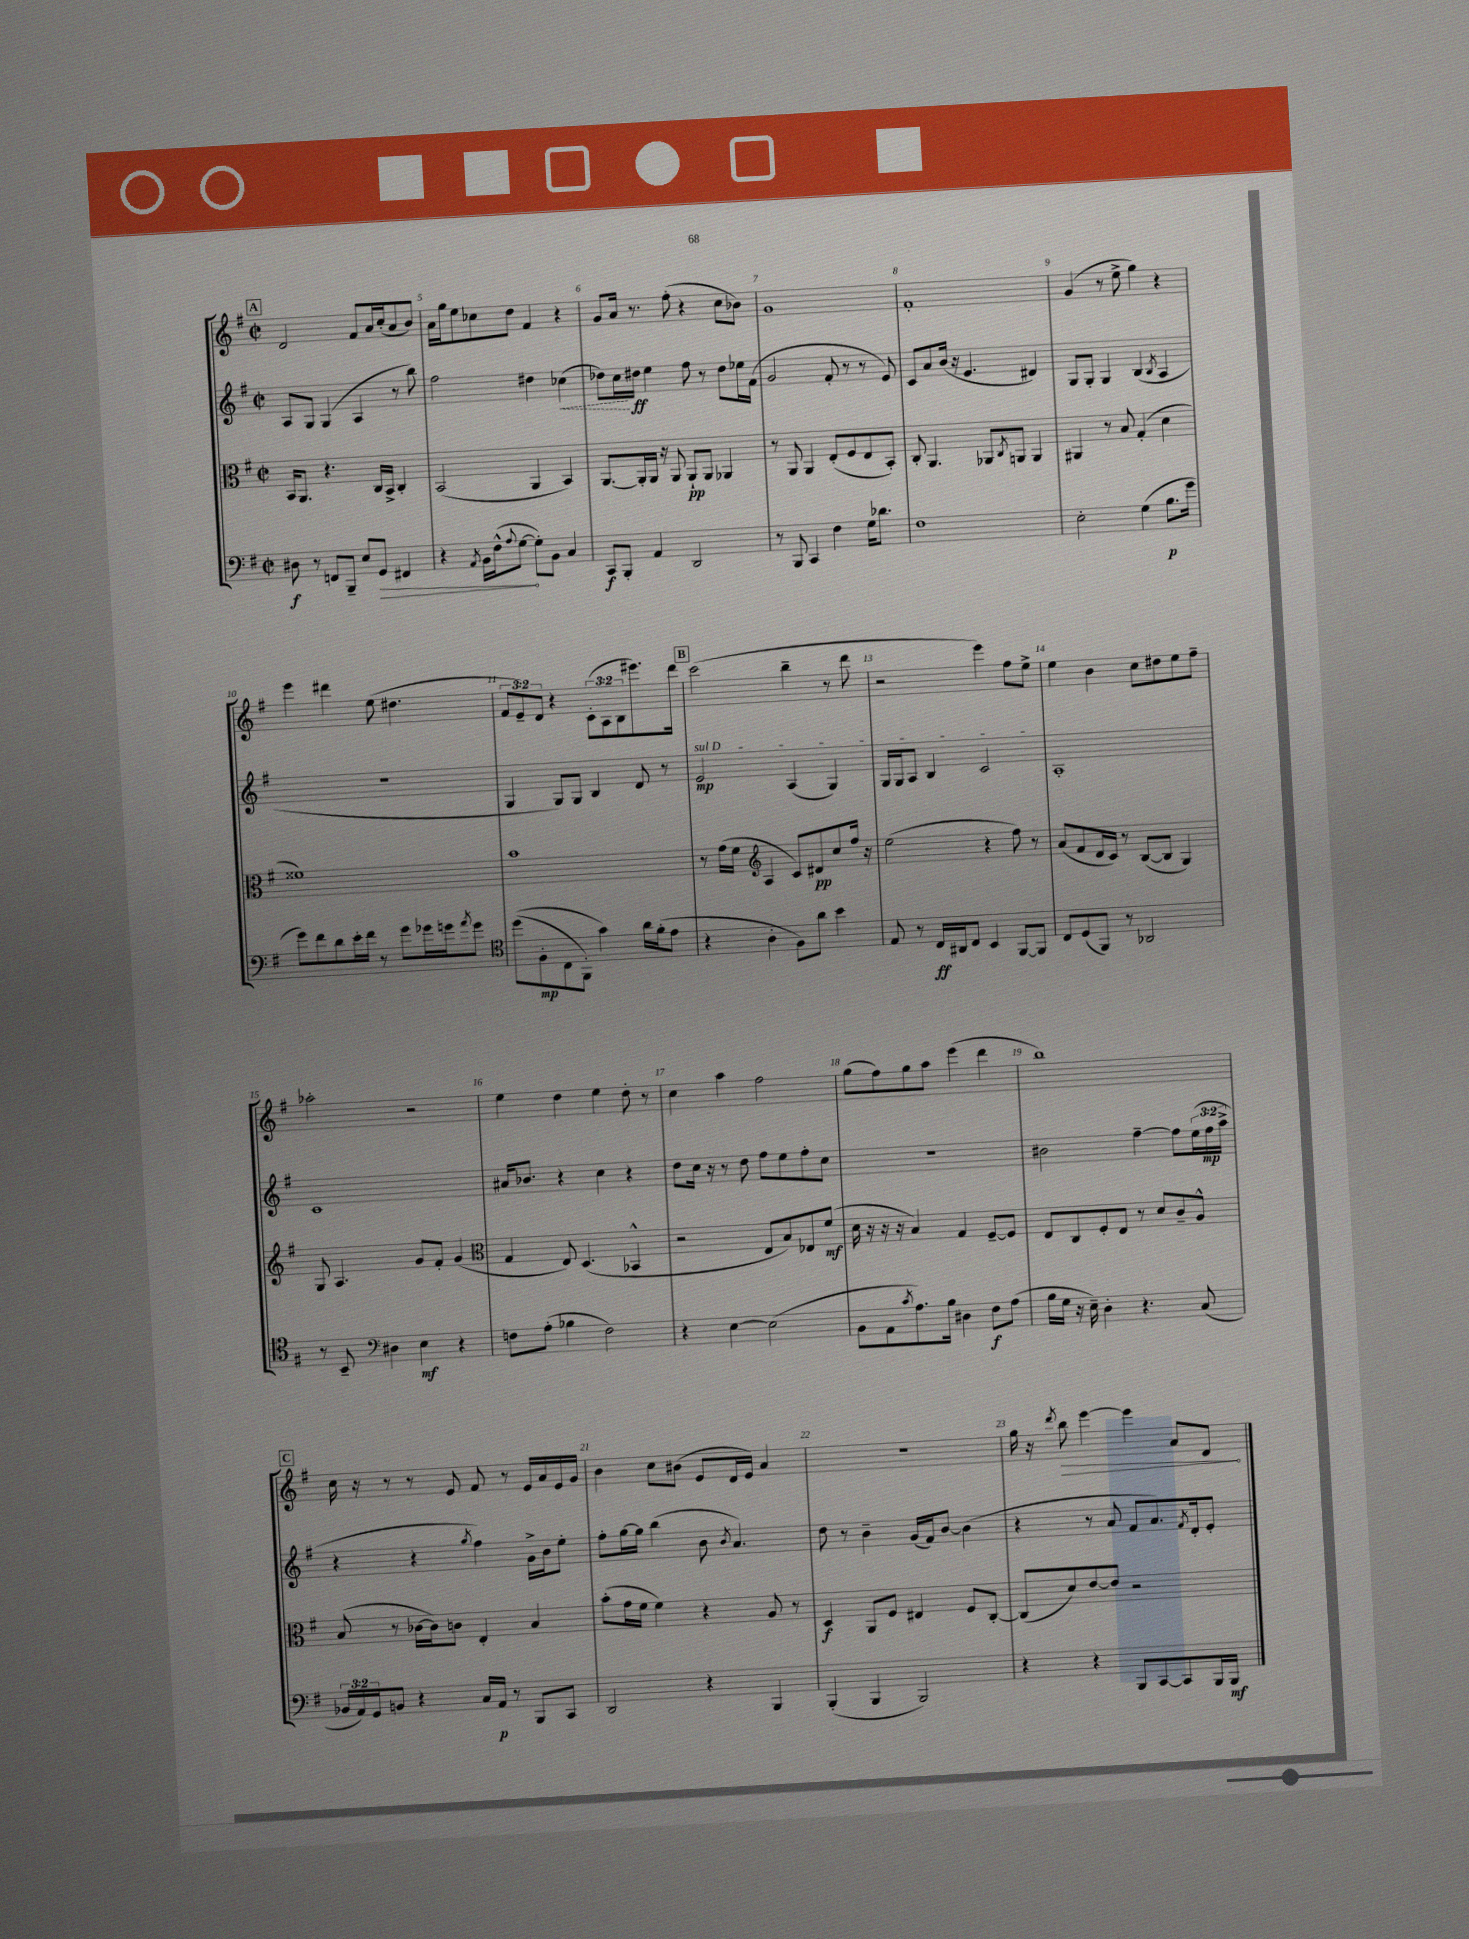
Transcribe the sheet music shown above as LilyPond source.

<<
\new StaffGroup <<
\new Staff = "s0" {
    \clef treble \key g \major \defaultTimeSignature \time 2/2 \override Staff.TupletNumber.text = #tuplet-number::calc-fraction-text
    \mark \markup { \box "A" } d'2 fis'8 a'16 c''16-.( a'8 b'8) |
    a'16 g''16 e''8 ces''8 d''8 fis'4 r4 |
    g'8 a'16 r8. fis''8-.( r4 c''8 bes'8) |
    g'1 |
    fis'1-. |
    g'4( r8 e''8-> g''4) r4 |
    e'''4 dis'''4 e''8( dis''4. |
    \tuplet 3/2 { fis'8 e'8--) d'8 } r4 \tuplet 3/2 { c'8-.( a8 b8 } eis'''8.) d'''16 |
    \mark \markup { \box "B" } c'''2( b''4-- r8 d'''8 |
    r2 e'''4) fis''8 e''8-> |
    e''4 b'4 c''8 dis''8 e''8 fis''8-- |
    aes''2-. r2 |
    e''4 d''4 e''4 d''8-. r8 |
    c''4 a''4 fis''2 |
    g''8( fis''8) g''8 a''8 e'''4( d'''4 |
    b''1) |
    \mark \markup { \box "C" } c''16 r16 r8 r8 e'8 fis'8 r8 e'16 a'16 e'16 g'16 |
    b'4 c''8 bis'8( e'8 d'16 e'16) a'4 |
    r1 |
    g''16 r16 \acciaccatura { d'''8 } \once \override Hairpin.circled-tip = ##t b''8\> e'''4~ e'''4 a'8 d'8\! \bar "|." |
}
\new Staff = "s1" {
    \clef treble \key g \major \defaultTimeSignature \time 2/2 \override Staff.TupletNumber.text = #tuplet-number::calc-fraction-text
    \mark \markup { \box "A" } a8 g8 g4( a4 r8 b''8) |
    fis''2 dis''4 \once \override Hairpin.style = #'dashed-line ces''4\<( |
    des''8) c''16\! dis''16\ff e''4 fis''8 r8 dis''8 ees''16 fis'16( |
    g'2 fis'8-. r8 r8 e'8) |
    c'8 a'8 b'16( r16 e'4. dis'4) |
    g8 g8-. g4 b4( \acciaccatura { b8 } a4 |
    r1 |
    g4 g8) g8 b4 d'8 r8 |
    \mark \markup { \box "B" } \once \override TextSpanner.bound-details.left.text = \markup { \italic "sul D" } e'2\mp\startTextSpan a4( g4) |
    g16 g16 a8 b4 c'2\stopTextSpan |
    a1-. |
    c'1 |
    ais'16 bes'8. r4 c''4 r4 |
    d''8 c''16 r16 r8 d''8 fis''8 e''8 fis''8-. c''8 |
    R1 |
    bis'2 fis''4~-- fis''8 \tuplet 3/2 { e''16( fis''16\mp a''16-> } |
    \mark \markup { \box "C" } r4 r4 \acciaccatura { g''8 } fis''4) g'16-> b'16 e''8-. |
    fis''8-. g''16~ g''16 b''4( b'8 \acciaccatura { b'8 } a'4.) |
    d''8 r8 b'4-- g'16( fis'16) b'8~ b'4( |
    r4 r8 a'8 fis'8 a'8.) \acciaccatura { fis'8 } d'16-. e'8-. \bar "|." |
}
\new Staff = "s2" {
    \clef alto \key g \major \defaultTimeSignature \time 2/2
    \mark \markup { \box "A" } b,16 a,8. r4. c16 b,16-> c4-. |
    b,2( a,4 b,4) |
    a,8.~ a,16-. a,16 r16 a,8 a,8-!\pp a,8 aes,4 |
    r8 a,8 a,4 e8-.( fis8 e8 b,8-.) |
    c8-. a,4. aes,8 \acciaccatura { c8 } a,8 a,4 |
    ais,4 r8 b8 g4-.( d'4 |
    fisis'1) |
    b'1 |
    \mark \markup { \box "B" } r8 g'16( fis'16 \clef treble a4 c'8) dis'8\pp c''8 fis''16 r16 |
    e''2( r4 fis''8) r8 |
    a'8( fis'8 d'16 c'16) r8 b8~( b8 g4) |
    g8 a4. g'8 fis'8-. g'4( |
    \clef alto g4 e8) d4.( bes,4-^ |
    r2 e8 b8) ees8 fis'8\mf( |
    d'16 r16 r16 r16 b4) g4 fis8~-- fis8 |
    e8 c8 fis8-. e8 r8 d'8 c'8-- a8-^ |
    \mark \markup { \box "C" } b8( r8 ces'16~ ces'16) c'8 e4-. b4 |
    b'8-.( g'16 fis'16 fis'4) r4 a8 r8 |
    d4\f a,8 fis8 eis4 fis8 c8~-. |
    c8( d'8) e'8~ e'8 r2 \bar "|." |
}
\new Staff = "s3" {
    \clef bass \key g \major \defaultTimeSignature \time 2/2 \override Staff.TupletNumber.text = #tuplet-number::calc-fraction-text
    \mark \markup { \box "A" } dis8\f r8 f,8 b,,8-- e8 \once \override Hairpin.circled-tip = ##t g,8\> fis,4 |
    r4 \acciaccatura { a,8 } b,16 fis16-^( \appoggiatura { a8 } g8~\! g8-.) b,8 c4 |
    c,8\f b,,8-. a,4 d,2 |
    r8 b,,8 c,4 fis4 g16 des'8. |
    fis1 |
    e2-. g4( b8.\p g'16 |
    g'8) fis'8 d'8 e'16-. fis'16 r8 g'8 ges'16 g'16 \acciaccatura { a'8 } g'8 |
    \clef tenor d''8(\( fis8-.\mp c8 fis,8-.) g'4\) a'16 fis'16-.( e'8 |
    \mark \markup { \box "B" } r4 a4-. fis8) a'8 b'4 |
    e8 r8 c16\ff ais,16 c8 b,4 fis,8~ fis,8 |
    c8 d8( fis,8) r8 aes,2 |
    r8 b,8-- \clef bass dis4 e4\mf r4 |
    f8 a8-.( bes4 f2) |
    r4 e4~ e2( |
    b,8 a,8 \acciaccatura { c'8 } a8.) b16 dis4 fis8\f a8( |
    b16 g16 r16 e16--) d4-. r4. c8( |
    \mark \markup { \box "C" } \tuplet 3/2 { bes,16 a,16) g,16 } b,8 r4 c16 a,16\p r8 b,,8 c,8 |
    d,2 r4 b,,4 |
    b,,4-.( b,,4 b,,2) |
    r4 r4 b,,8 c,8~ c,8 b,,16 b,,16\mf \bar "|." |
}
>>
>>
\layout { \context { \Score currentBarNumber = #4 \override BarNumber.break-visibility = ##(#f #t #t) barNumberVisibility = #all-bar-numbers-visible } }
